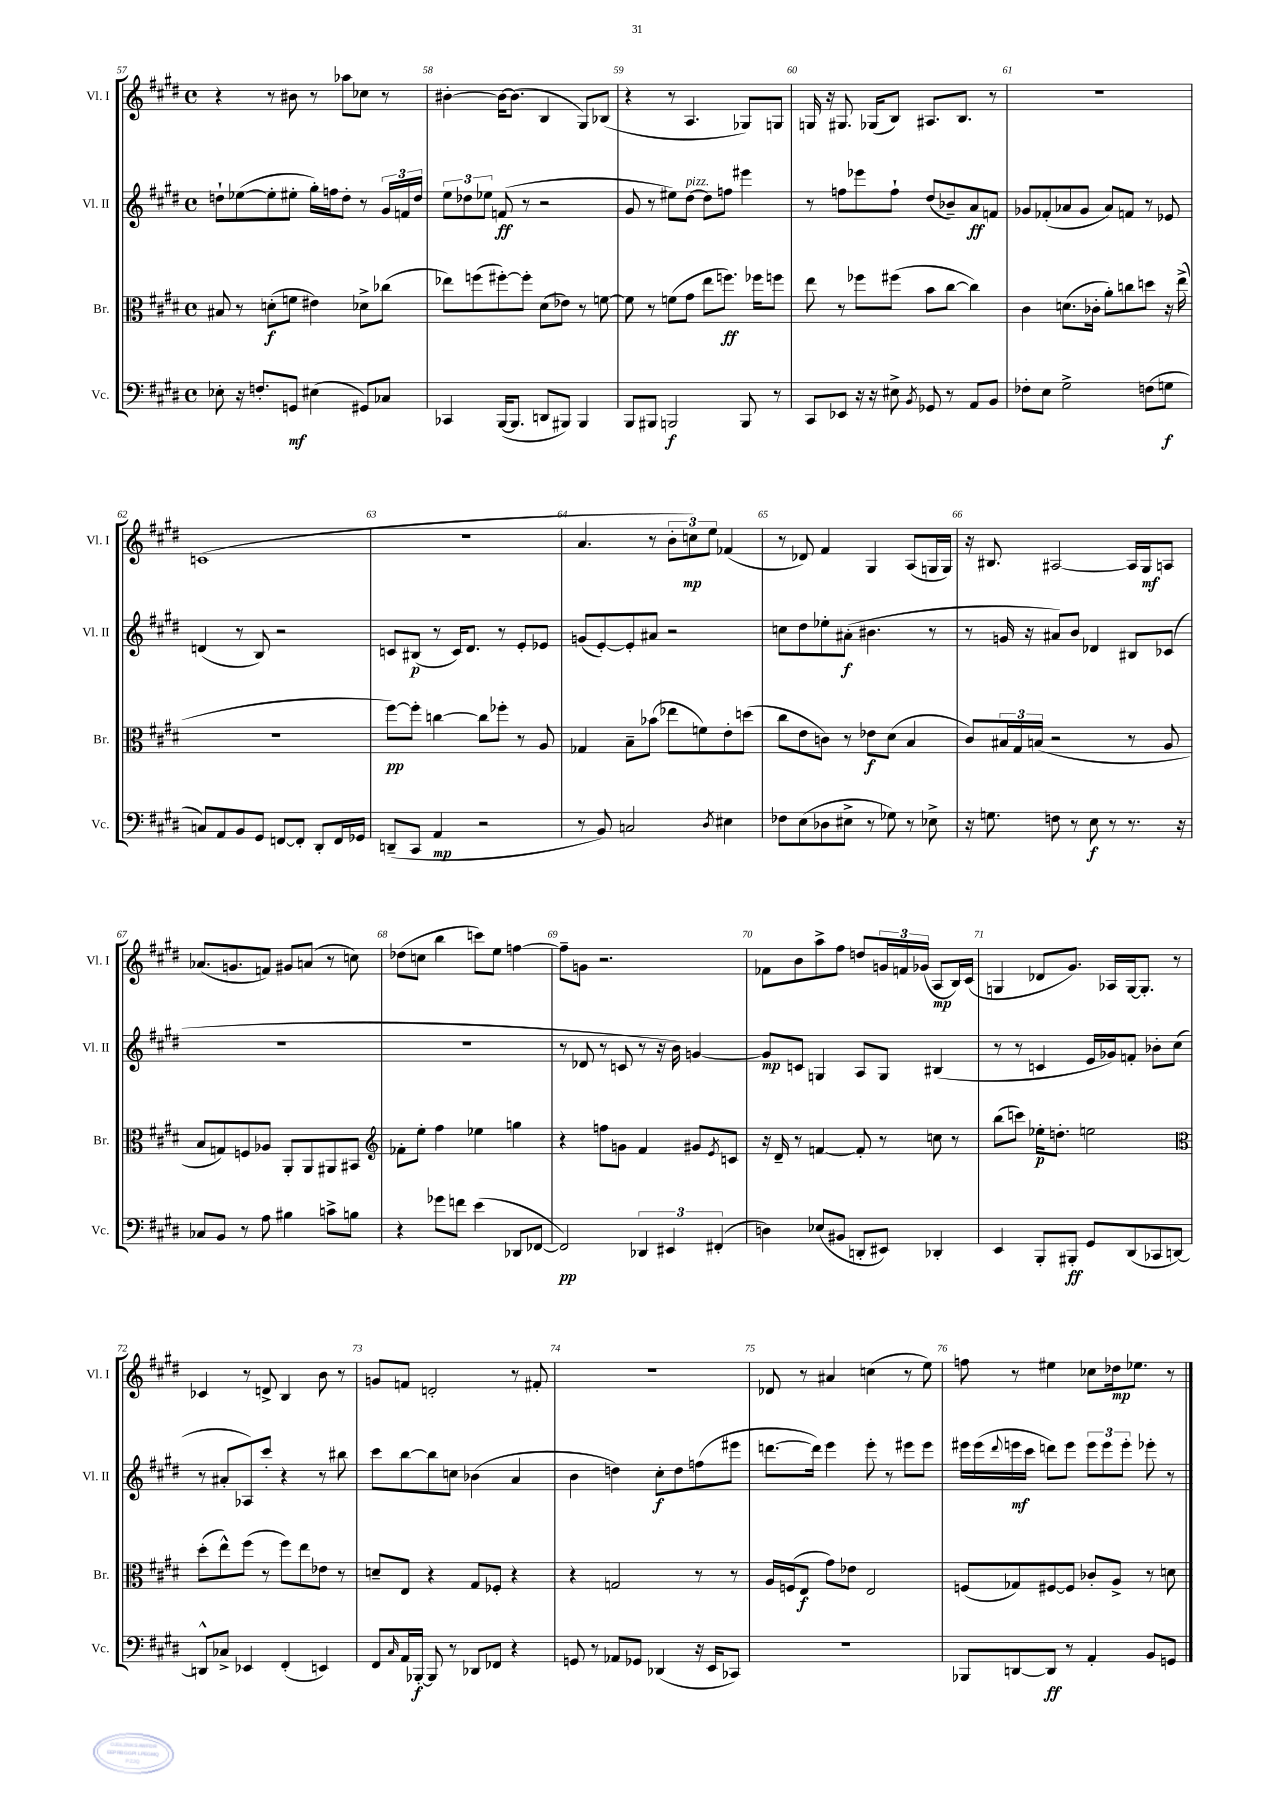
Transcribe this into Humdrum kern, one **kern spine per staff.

**kern	**dynam	**kern	**dynam	**kern	**dynam	**kern	**dynam
*part4	*part4	*part3	*part3	*part2	*part2	*part1	*part1
*staff4	*staff4	*staff3	*staff3	*staff2	*staff2	*staff1	*staff1
*I"Vc.	*	*I"Br.	*	*I"Vl. II	*	*I"Vl. I	*
*I'Vc.	*	*I'Br.	*	*I'Vl. II	*	*I'Vl. I	*
*clefF4	*	*clefC3	*	*clefG2	*	*clefG2	*
*k[f#c#g#d#]	*	*k[f#c#g#d#]	*	*k[f#c#g#d#]	*	*k[f#c#g#d#]	*
*M4/4	*	*M4/4	*	*M4/4	*	*M4/4	*
*met(c)	*	*met(c)	*	*met(c)	*	*met(c)	*
=57	=57	=57	=57	=57	=57	=57	=57
8E-X'\	.	8B#X/	.	8ddn`\L	.	4r	.
16r	.	8r	.	([8ee-X\	.	.	.
8.Fn'/L	.	.	.	.	.	.	.
.	.	(8dn'\L	f	8ee-'\]	.	8r	.
8GGn/J	mf	8fn\J	.	8ee#X'\J	.	8b#X\	.
(4E#X\	.	4e#X\)	.	16gg#'\LL)	.	8r	.
.	.	.	.	16ffn\J	.	.	.
.	.	.	.	8dd'\J	.	8aa-X\L	.
8GG#X/L)	.	8d-X^\L	.	8r	.	8cc-X\J	.
8C-X/J	.	(8cc-X\J	.	24g#/LL	.	8r	.
.	.	.	.	24fn/	.	.	.
.	.	.	.	24dd/JJ	.	.	.
=58	=58	=58	=58	=58	=58	=58	=58
4CC-X/	.	8ee-X\L)	.	12ee\L	.	[4b#X'\	.
.	.	.	.	12dd-X\	.	.	.
.	.	(8ffn\	.	.	.	.	.
.	.	.	.	12ee-X\J	.	.	.
([16BBB/KL	.	[8ff#X'\)	.	(8fn/	ff	16b#\KL_	.
8.BBB/J]	.	.	.	.	.	(8.b#\J]	.
.	.	8ff#'\J]	.	8r	.	.	.
8DDn/L	.	(8d#\L	.	2r	.	4B/	.
8BBB#X/J)	.	8e-X\J)	.	.	.	.	.
4BBB#/	.	8r	.	.	.	8G#/L)	.
.	.	[8fn\	.	.	.	(8B-X/J	.
=59	=59	=59	=59	=59	=59	=59	=59
8BBB/L	.	8f\]	.	8g#/	.	4r	.
8BBB#X/J	.	8r	.	8r	.	.	.
2BBBn/	f	(8fn\L	.	8ee#X\L)	.	8r	.
!	!	!	!	!LO:TX:a:i:t=pizz.	!	!	!
.	.	8g#\J	.	[8dd#\J	.	4.A/	.
.	.	8ee\L	.	8dd#\L]	.	.	.
.	.	8.ffn\J)	ff	8ffn\J	.	.	.
8BBB/	.	.	.	4eee#X\	.	8G-X/L)	.
.	.	16ff-X\KL	.	.	.	.	.
8r	.	8ffn\J	.	.	.	8Gn/J	.
=60	=60	=60	=60	=60	=60	=60	=60
8CC#/L	.	8ee\	.	8r	.	16Gn/	.
.	.	.	.	.	.	16r	.
8EE-X/J	.	8r	.	8ffn\L	.	8.G#X/	.
16r	.	8ff-X\L	.	8eee-X\	.	.	.
16r	.	.	.	.	.	(16G-X/KL	.
8E#X^\	.	(8ff#X\J	.	8ff`\J	.	8B/J)	.
8qBB/	.	.	.	.	.	.	.
8GG-X/	.	8b\L	.	(8dd#/L	.	8.A#X/L	.
8r	.	[8cc#\J	.	8b-X~/)	.	.	.
.	.	.	.	.	.	8.B/J	.
8AA/L	.	4cc#\])	.	8a/	ff	.	.
8BB/J	.	.	.	8fn/J	.	8r	.
=61	=61	=61	=61	=61	=61	=61	=61
8F-X'\L	.	4c#\	.	8g-X/L	.	1r	.
8E\J	.	.	.	(8f-X'/	.	.	.
2G#^\	.	(8.dn\L	.	8a-X/	.	.	.
.	.	.	.	8g-/J	.	.	.
.	.	16c-X'\Jk	.	.	.	.	.
.	.	8a'\L)	.	8a-/L)	.	.	.
.	.	8ccn\	.	8fn/J	.	.	.
(8Fn\L	.	8ddn\J	.	8r	.	.	.
8Gn\J	f	16r	.	8e-X/	.	.	.
.	.	(16ee^\	.	.	.	.	.
!!LO:LB:g=z
=62	=62	=62	=62	=62	=62	=62	=62
8Cn/L)	.	1r	.	(4dn/	.	(1cn	.
8AA/	.	.	.	.	.	.	.
8BB/	.	.	.	8r	.	.	.
8GG#/J	.	.	.	8B/)	.	.	.
[8FFn/L	.	.	.	2r	.	.	.
8FF'/J]	.	.	.	.	.	.	.
8DD#'/L	.	.	.	.	.	.	.
16FF/L	.	.	.	.	.	.	.
16GG-X/JJ	.	.	.	.	.	.	.
=63	=63	=63	=63	=63	=63	=63	=63
(8DDn~/L	.	[8ff#\L)	pp	8cn/L	.	1r	.
8CC#/J	.	8ff#'\J]	.	(8B#X/J	p	.	.
4AA/	mp	[4ccn\	.	8r	.	.	.
.	.	.	.	16c/KL)	.	.	.
.	.	.	.	8.d#/J	.	.	.
2r	.	8cc\L]	.	.	.	.	.
.	.	8ff-X'\J	.	8r	.	.	.
.	.	8r	.	8e'/L	.	.	.
.	.	8A/	.	8e-X/J	.	.	.
=64	=64	=64	=64	=64	=64	=64	=64
8r	.	4G-X/	.	(8gn/L	.	4.a/	.
8BB/)	.	.	.	[8e'/)	.	.	.
2Cn/	.	8B~\L	.	8e'/]	.	.	.
.	.	(8b-X\J	.	8a#X/J	.	8r	.
.	.	8ee-X\L	.	2r	.	12b'\L	.
.	.	.	.	.	.	12ccn\)	mp
.	.	8fn\)	.	.	.	.	.
.	.	.	.	.	.	12ee\J	.
8qD#/	.	.	.	.	.	.	.
4E#X\	.	8e'\	.	.	.	(4f-X/	.
.	.	(8ddn\J	.	.	.	.	.
=65	=65	=65	=65	=65	=65	=65	=65
8F-X\L	.	8cc#\L	.	8ccn\L	.	8r	.
(8E\	.	8e\	.	8dd#\	.	8d-X/)	.
8D-X\	.	8cn\J)	.	8ee-X'\	.	4f#/	.
8E#X^\J	.	8r	.	(8a#X'\J	f	.	.
8r	.	8e-X\L	f	4.b#X\	.	4G#/	.
8G-X\)	.	(8d#\J	.	.	.	.	.
8r	.	4B/	.	.	.	(8A/L	.
8E-X^\	.	.	.	8r	.	16Gn/L	.
.	.	.	.	.	.	16G/JJ)	.
=66	=66	=66	=66	=66	=66	=66	=66
16r	.	8c#/L)	.	8r	.	16r	.
8.Gn\	.	.	.	.	.	8.B#X/	.
.	.	24B#X/L	.	16gn/	.	.	.
.	.	24G#/	.	.	.	.	.
.	.	.	.	16r	.	.	.
.	.	(24Bn/JJ	.	.	.	.	.
8Fn\	.	2r	.	8a#X/L)	.	[2A#X/	.
8r	.	.	.	8b/J	.	.	.
8E\	f	.	.	4d-X/	.	.	.
8r	.	.	.	.	.	.	.
8.r	.	8r	.	8B#X/L	.	16A#/LL]	.
.	.	.	.	.	.	16G#/J	mf
.	.	8A/	.	(8c-X/J	.	8An/J	.
16r	.	.	.	.	.	.	.
!!LO:LB:g=z
=67	=67	=67	=67	=67	=67	=67	=67
8C-X/L	.	8B/L	.	1r	.	(8.a-X/L	.
8BB/J	.	8Gn/)	.	.	.	.	.
.	.	.	.	.	.	8.gn/	.
8r	.	8Fn/	.	.	.	.	.
8A\	.	8A-X/J	.	.	.	8fn/J)	.
4B#X\	.	8AA'/L	.	.	.	8g#X/L	.
.	.	8AA/	.	.	.	(8an/J	.
8cn^\L	.	8AA#X/	.	.	.	8r	.
8Bn\J	.	8BB#X/J	.	.	.	8ccn\)	.
=68	=68	=68	=68	=68	=68	=68	=68
*	*	*clefG2	*	*	*	*	*
4r	.	8f-X'\L	.	1r	.	(8dd-X\L	.
.	.	8ee'\J	.	.	.	8ccn\J	.
8g-X\L	.	4ff#\	.	.	.	4bb\	.
8fn\J	.	.	.	.	.	.	.
(4e\	.	4ee-X\	.	.	.	8cccn\L)	.
.	.	.	.	.	.	8ee\J	.
8DD-X/L	.	4ggn\	.	.	.	[4ffn\	.
[8FF-X/J	.	.	.	.	.	.	.
=69	=69	=69	=69	=69	=69	=69	=69
2FF-/])	pp	4r	.	8r	.	8ff~\L]	.
.	.	.	.	8d-X/	.	8gn\J	.
.	.	8ffn\L	.	8r	.	2.r	.
.	.	8gn\J	.	8cn/	.	.	.
6DD-X/	.	4f#/	.	8r	.	.	.
.	.	.	.	16r	.	.	.
6EE#X/	.	.	.	.	.	.	.
.	.	.	.	16b\)	.	.	.
.	.	8g#X/L	.	[4gn/	.	.	.
(6FF#X'/	.	.	.	.	.	.	.
.	.	8qe/	.	.	.	.	.
.	.	8cn/J	.	.	.	.	.
=70	=70	=70	=70	=70	=70	=70	=70
4Dn\)	.	16r	.	8g/L]	mp	8f-X\L	.
.	.	16d#~/	.	.	.	.	.
.	.	8r	.	8cn/J	.	8b\	.
(8E-X/L	.	[4fn/	.	4Gn/	.	8aa^\	.
8BB#X/J	.	.	.	.	.	8ff#\J	.
8DDn'/L	.	8f'/]	.	8A/L	.	8ddn/L	.
8EE#X/J)	.	8r	.	8G/J	.	24gn/L	.
.	.	.	.	.	.	24fn/	.
.	.	.	.	.	.	(24g-X/JJ	.
4DD-X'/	.	8ccn\	.	(4B#X/	.	8A/L	mp
.	.	8r	.	.	.	16B/L)	.
.	.	.	.	.	.	(16c#/JJ	.
=71	=71	=71	=71	=71	=71	=71	=71
4EE/	.	(8bb\L	.	8r	.	4Gn/	.
.	.	8cccn\J)	.	8r	.	.	.
8BBB'/L	.	16ee-X'\KL	p	4cn/	.	8d-X/L	.
.	.	8.ddn'\J	.	.	.	.	.
8BBB#X'/J	ff	.	.	.	.	8.g#/J)	.
8GG#/L	.	2een\	.	16e/LL	.	.	.
.	.	.	.	16g-X/J)	.	16A-X/LL	.
(8DD#/	.	.	.	8fn'/J	.	[16G/J	.
.	.	.	.	.	.	8.G'/J]	.
8CC-X/	.	.	.	8b-X'\L	.	.	.
[8DDn/J)	.	.	.	(8cc#\J	.	8r	.
!!LO:LB:g=z
=72	=72	=72	=72	=72	=72	=72	=72
*	*	*clefC3	*	*	*	*	*
8DDn^^/L]	.	(8dd#'\L	.	8r	.	4c-X/	.
8C-X^/J	.	8ee^^\)	.	8a#X'/L	.	.	.
4EE-X/	.	(8ff#\J	.	8A-X/)	.	8r	.
.	.	8r	.	8ccc#'/J	.	8dn^/	.
(4FF#'/	.	8ff#\L)	.	4r	.	4B/	.
.	.	8ee\	.	.	.	.	.
4EEn/)	.	8e-X\J	.	8r	.	8b\	.
.	.	8r	.	8bb#X\	.	8r	.
=73	=73	=73	=73	=73	=73	=73	=73
8FF#/L	.	8dn~/L	.	8ccc#\L	.	8gn/L	.
16qqC#/	.	.	.	.	.	.	.
16AA/L	.	8E/J	.	[8bb\	.	8fn/J	.
[16BBB-X'/JJ	f	.	.	.	.	.	.
8BBB-/]	.	4r	.	8bb\]	.	2dn'/	.
8r	.	.	.	8ccn\J	.	.	.
8DD-X/L	.	8G#/L	.	(4b-X\	.	.	.
8FF-X/J	.	8F-X'/J	.	.	.	.	.
4r	.	4r	.	4a/	.	8r	.
.	.	.	.	.	.	8f#X'/	.
=74	=74	=74	=74	=74	=74	=74	=74
8GGn/	.	4r	.	4b\	.	1r	.
8r	.	.	.	.	.	.	.
8AA-X/L	.	2Gn/	.	4ddn\)	.	.	.
8GG-X/J	.	.	.	.	.	.	.
(4DD-X/	.	.	.	8cc#'\L	f	.	.
.	.	.	.	8dd\	.	.	.
16r	.	8r	.	(8ffn\	.	.	.
16EE/KL	.	.	.	.	.	.	.
8CC-X/J)	.	8r	.	8eee#X\J	.	.	.
=75	=75	=75	=75	=75	=75	=75	=75
1r	.	16A/LL	.	[8.dddn\L	.	8d-X/	.
.	.	(16Fn/J	.	.	.	.	.
.	.	8E/J	f	.	.	8r	.
.	.	.	.	16ddd\Jk])	.	.	.
.	.	8g#\L)	.	4eee\	.	4a#X/	.
.	.	8e-X\J	.	.	.	.	.
.	.	2E/	.	8eee'\	.	(4ccn\	.
.	.	.	.	8r	.	.	.
.	.	.	.	8eee#X\L	.	8r	.
.	.	.	.	8eee#\J	.	8ee\)	.
=76	=76	=76	=76	=76	=76	=76	=76
8BBB-X/L	.	(8Fn/L	.	16eee#X\LL	.	8ffn\	.
.	.	.	.	(16eee#\	.	.	.
.	.	.	.	8qqddd#/	.	.	.
[8DDn/	.	8G-X/)	.	16eeen\	mf	8r	.
.	.	.	.	16ccc#\JJ	.	.	.
8DD/J]	ff	[8F#X/	.	8dddn\L)	.	4ee#X\	.
8r	.	8F#/J]	.	8eee\J	.	.	.
4AA'/	.	8c-X'/L	.	12eee\L	.	8cc-X\L	.
.	.	.	.	12eee\	.	.	.
.	.	8A^/J	.	.	.	16dd-X\k	mp
.	.	.	.	12eee'\J	.	.	.
.	.	.	.	.	.	8.ee-X\J	.
8BB/L	.	8r	.	8eee-X'\	.	.	.
8GGn/J	.	8dn\	.	8r	.	8r	.
==	==	==	==	==	==	==	==
*-	*-	*-	*-	*-	*-	*-	*-
